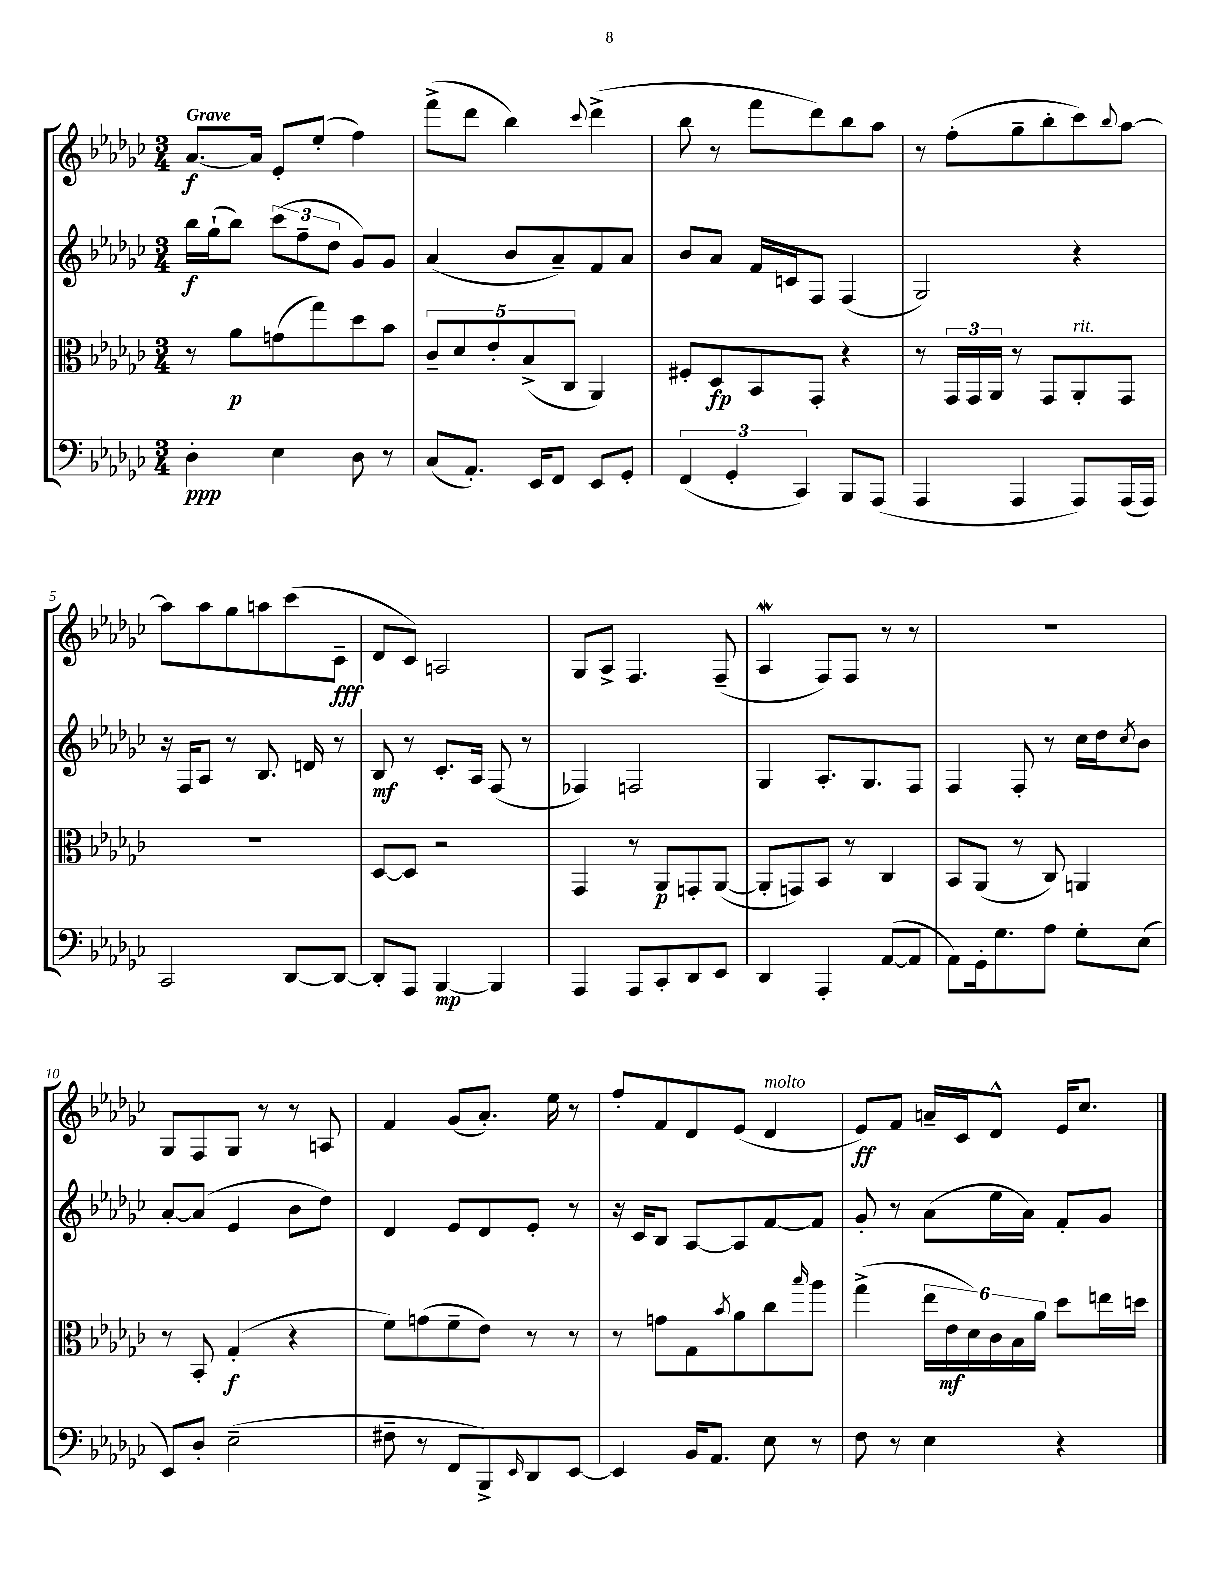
<<
\new StaffGroup <<
\new Staff = "s0" {
    \clef treble \key ges \major \numericTimeSignature \time 3/4 \tempo "Grave"
    aes'8.~\f aes'16 ees'8-. ees''8-.( f''4) |
    f'''8->( des'''8 bes''4) \appoggiatura { ces'''8 } des'''4->( |
    bes''8 r8 f'''8 des'''8) bes''8 aes''8 |
    r8 f''8-.( ges''8-- bes''8-. ces'''8) \appoggiatura { bes''8 } aes''8~ |
    aes''8 aes''8 ges''8 a''8 ces'''8( ces'8--\fff |
    des'8 ces'8) a2 |
    ges8 aes8-> f4. f8--( |
    aes4\mordent f8) f8 r8 r8 |
    R2. |
    ges8 f8 ges8 r8 r8 a8 |
    f'4 ges'8( aes'8.-.) ees''16 r8 |
    f''8-. f'8 des'8 ees'8( des'4^\markup { \italic "molto" } |
    ees'8\ff) f'8 a'16-- ces'16 des'8-^ ees'16 ces''8. \bar "|." |
}
\new Staff = "s1" {
    \clef treble \key ges \major \numericTimeSignature \time 3/4
    bes''16\f ges''16-!( bes''8) \tuplet 3/2 { ces'''8( f''8-- des''8 } ges'8) ges'8 |
    aes'4( bes'8 aes'8--) f'8 aes'8 |
    bes'8 aes'8 f'16 c'16 f8 f4( |
    ges2) r4 |
    r16 f16 aes8 r8 bes8. d'16 r8 |
    bes8\mf r8 ces'8.-. aes16 f8( r8 |
    fes4) f2 |
    ges4 aes8.-. ges8. f8 |
    f4 f8-. r8 ces''16 des''16 \acciaccatura { ces''8 } bes'8 |
    aes'8~-. aes'8( ees'4 bes'8 des''8) |
    des'4 ees'8 des'8 ees'8-. r8 |
    r16 ces'16 bes8 aes8~ aes8 f'8~ f'8 |
    ges'8-. r8 aes'8( ees''16 aes'16) f'8-. ges'8 \bar "|." |
}
\new Staff = "s2" {
    \clef alto \key ges \major \numericTimeSignature \time 3/4
    r8 aes'8\p g'8( ges''8) des''8 bes'8 |
    \tuplet 5/4 { ces'8-- des'8 ees'8-. bes8->( ces8 } aes,4) |
    fis8-. des8\fp bes,8 ges,8-. r4 |
    r8 \tuplet 3/2 { ges,16 ges,16 aes,16 } r8 ges,8 aes,8-.^\markup { \italic "rit." } ges,8 |
    R2. |
    des8~ des8 r2 |
    ges,4 r8 aes,8\p g,8-. aes,8~( |
    aes,8-. g,8) bes,8 r8 ces4 |
    bes,8 aes,8( r8 ces8) a,4 |
    r8 bes,8-. ges4-.\f( r4 |
    f'8) g'8( f'8-- ees'8) r8 r8 |
    r8 g'8 ges8 \acciaccatura { bes'8 } aes'8 ces''8 \grace { bes''16 } aes''8 |
    ges''4->( \tuplet 6/4 { ees''16 ees'16\mf des'16) ces'16 bes16 aes'16 } des''8 e''16 d''16 \bar "|." |
}
\new Staff = "s3" {
    \clef bass \key ges \major \numericTimeSignature \time 3/4
    des4-.\ppp ees4 des8 r8 |
    ces8( aes,8.-.) ees,16 f,8 ees,8 ges,8-. |
    \tuplet 3/2 { f,4( ges,4-. ces,4) } bes,,8 aes,,8( |
    aes,,4 aes,,4 aes,,8) aes,,16( aes,,16) |
    ces,2 des,8~ des,8~ |
    des,8-. aes,,8 bes,,4~\mp bes,,4 |
    aes,,4 aes,,8 ces,8-. des,8 ees,8 |
    des,4 aes,,4-. aes,8~( aes,8 |
    aes,8) ges,16-. ges8. aes8 ges8-. ees8( |
    ees,8) des8-. ees2--( |
    fis8-- r8 f,8 bes,,8->) \grace { ees,16 } des,8 ees,8~ |
    ees,4 bes,16 aes,8. ees8 r8 |
    f8 r8 ees4 r4 \bar "|." |
}
>>
>>
